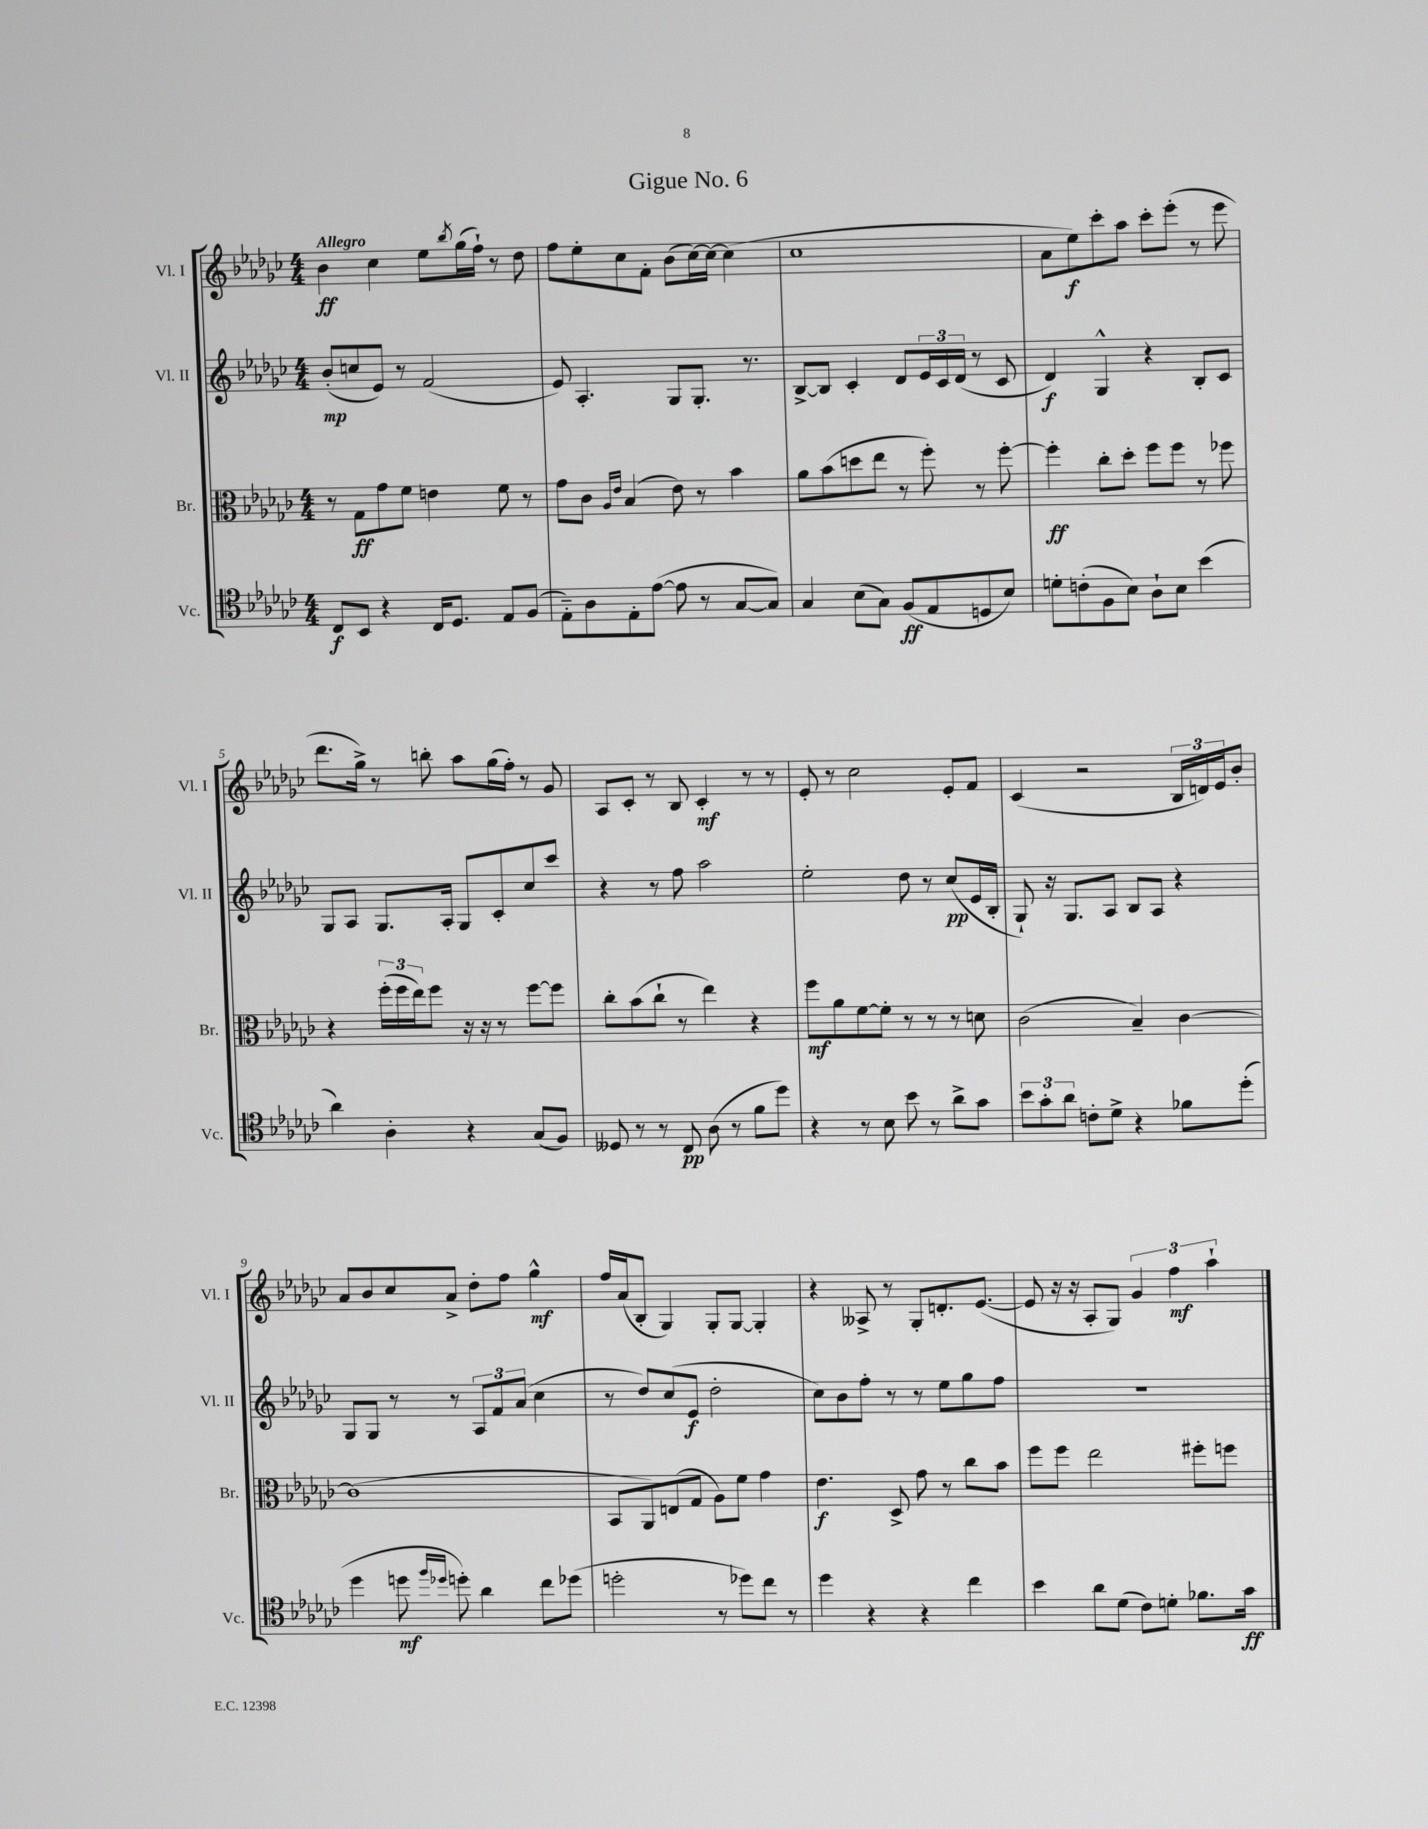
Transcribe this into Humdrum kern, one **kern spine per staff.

**kern	**kern	**kern	**kern
*staff4	*staff3	*staff2	*staff1
*clefC4	*clefC3	*clefG2	*clefG2
*k[b-e-a-d-g-c-]	*k[b-e-a-d-g-c-]	*k[b-e-a-d-g-c-]	*k[b-e-a-d-g-c-]
*M4/4	*M4/4	*M4/4	*M4/4
8C-	8r	(8b-'	4b-
8BB-	8G-	8cc	.
4r	8g-	8e-)	4cc-
.	8f	8r	.
16C-	4e	(2f	8ee-
8.D-	.	.	.
.	.	.	8qbb-
.	.	.	(16gg-
.	.	.	16ff`)
8E-	8f	.	8r
(8F	8r	.	8dd-
=	=	=	=
8E-'~)	8g-	8e-)	8ff
8A-	8c-	4.A-'	8ee-'
.	16qqA-	.	.
.	16qqe-	.	.
8E-'	(4B-	.	8cc-
([8e-	.	.	8f'
8e-]	8e-)	8G-	(8b-
8r	8r	8.G-'	[16cc-)
.	.	.	16cc-_
[8G-	4b-	.	(4cc-]
.	.	8.r	.
8G-])	.	.	.
=	=	=	=
4G-	8a-	[8B-^	1cc-
.	(8b-	8B-]	.
(8B-	8dd	4c-'	.
8G-)	8ee-	.	.
(8F	8r	8d-	.
8E-	8ff')	24e-	.
.	.	24c-	.
.	.	(24d-	.
8D	8r	8r	.
8B-)	[8ff'	8c-	.
=	=	=	=
8d'	4ff']	4d-)	8a-
(8c'	.	.	8ee-)
8F	8cc-'	4G-^^	8ccc-'
8B-)	8dd-'	.	8aa-
8A-`	8ff	4r	8ccc-'
8B-	8ff	.	(8eee-'
(4b-	8r	8B-'	8r
.	8ff-	8c-	8eee-
=	=	=	=
4a-)	4r	8G-	8.ddd-
.	.	8A-	.
.	.	.	16gg-^)
4A-'	(24ff'	8.G-	8r
.	24ff	.	.
.	24ee-)	.	.
.	8ff	.	8bb'
.	.	16A-'	.
4r	16r	8G-	8aa-
.	16r	.	.
.	8r	8c-'	(16gg-
.	.	.	16ff')
(8G-	[8ff	8cc-	8r
8F)	8ff]	8ccc-	8g-
=	=	=	=
8D--	8cc-'	4r	8A-
8r	(8b-	.	8c-'
8r	8cc-`	8r	8r
8C-	8r	8ff	8B-
(8A-	4ee-)	2aa-	4c-'
8r	.	.	.
8f	4r	.	8r
8dd-)	.	.	8r
=	=	=	=
4r	8ff	2ee-'	8e-'
.	8a-	.	8r
8r	[8f	.	2cc-
8B-	8f']	.	.
8b-	8r	8dd-	.
8r	8r	8r	.
8a-^	8r	(8cc-	8e-'
8g-	8d	16e-	8f
.	.	16B-'	.
=	=	=	=
12b-	(2c-	8G-`)	(4c-
12g-'	.	.	.
.	.	16r	.
12a-	.	.	.
.	.	8.G-	.
8c'	.	.	2r
8d-^	.	8A-	.
4r	4B-~)	8B-	.
.	.	8A-	.
8f-	[4c-	4r	24B-
.	.	.	24d)
.	.	.	24e-
(8dd-'	.	.	8b-'
=	=	=	=
4dd-	(1c-]	8G-	8a-
.	.	8G-	8b-
8dd	.	8r	8cc-
16qqff	.	.	.
16qqdd-	.	.	.
8dd')	.	8r	8a-^
4a-	.	12A-	8dd-'
.	.	12f	.
.	.	.	8ff
.	.	(12a-	.
8cc-	.	4cc-	4gg-^^
(8dd-	.	.	.
=	=	=	=
2dd'	8BB-	8r	16ff
.	.	.	(16a-
.	8AA-)	8dd-)	8B-'
.	(8E	(8cc-	4G-)
.	8G-	8e-	.
8r	8A-)	2dd-'	8G-'
8dd-)	8f	.	[8G-
8cc-	4g-	.	4G-']
8r	.	.	.
=	=	=	=
4dd-	4.e-	8cc-)	4r
.	.	8b-	.
4r	.	8ff'	8A--^
.	8D-^	8r	8r
4r	8g-	8r	8G-'
.	8r	8ee-	8.d'
4cc-	8cc-	8gg-	.
.	.	.	([8.e-
.	8b-	8ff	.
=	=	=	=
4b-	8ff	1r	8e-]
.	8ff	.	16r
.	.	.	16r
8a-	2ee-	.	8A-'
(8d-	.	.	8G-)
8c-)	.	.	6g-
8d'	.	.	.
.	.	.	6ff
8.f-	8ff#'	.	.
.	.	.	6aa-`
.	8ff	.	.
16g-	.	.	.
==	==	==	==
*-	*-	*-	*-
